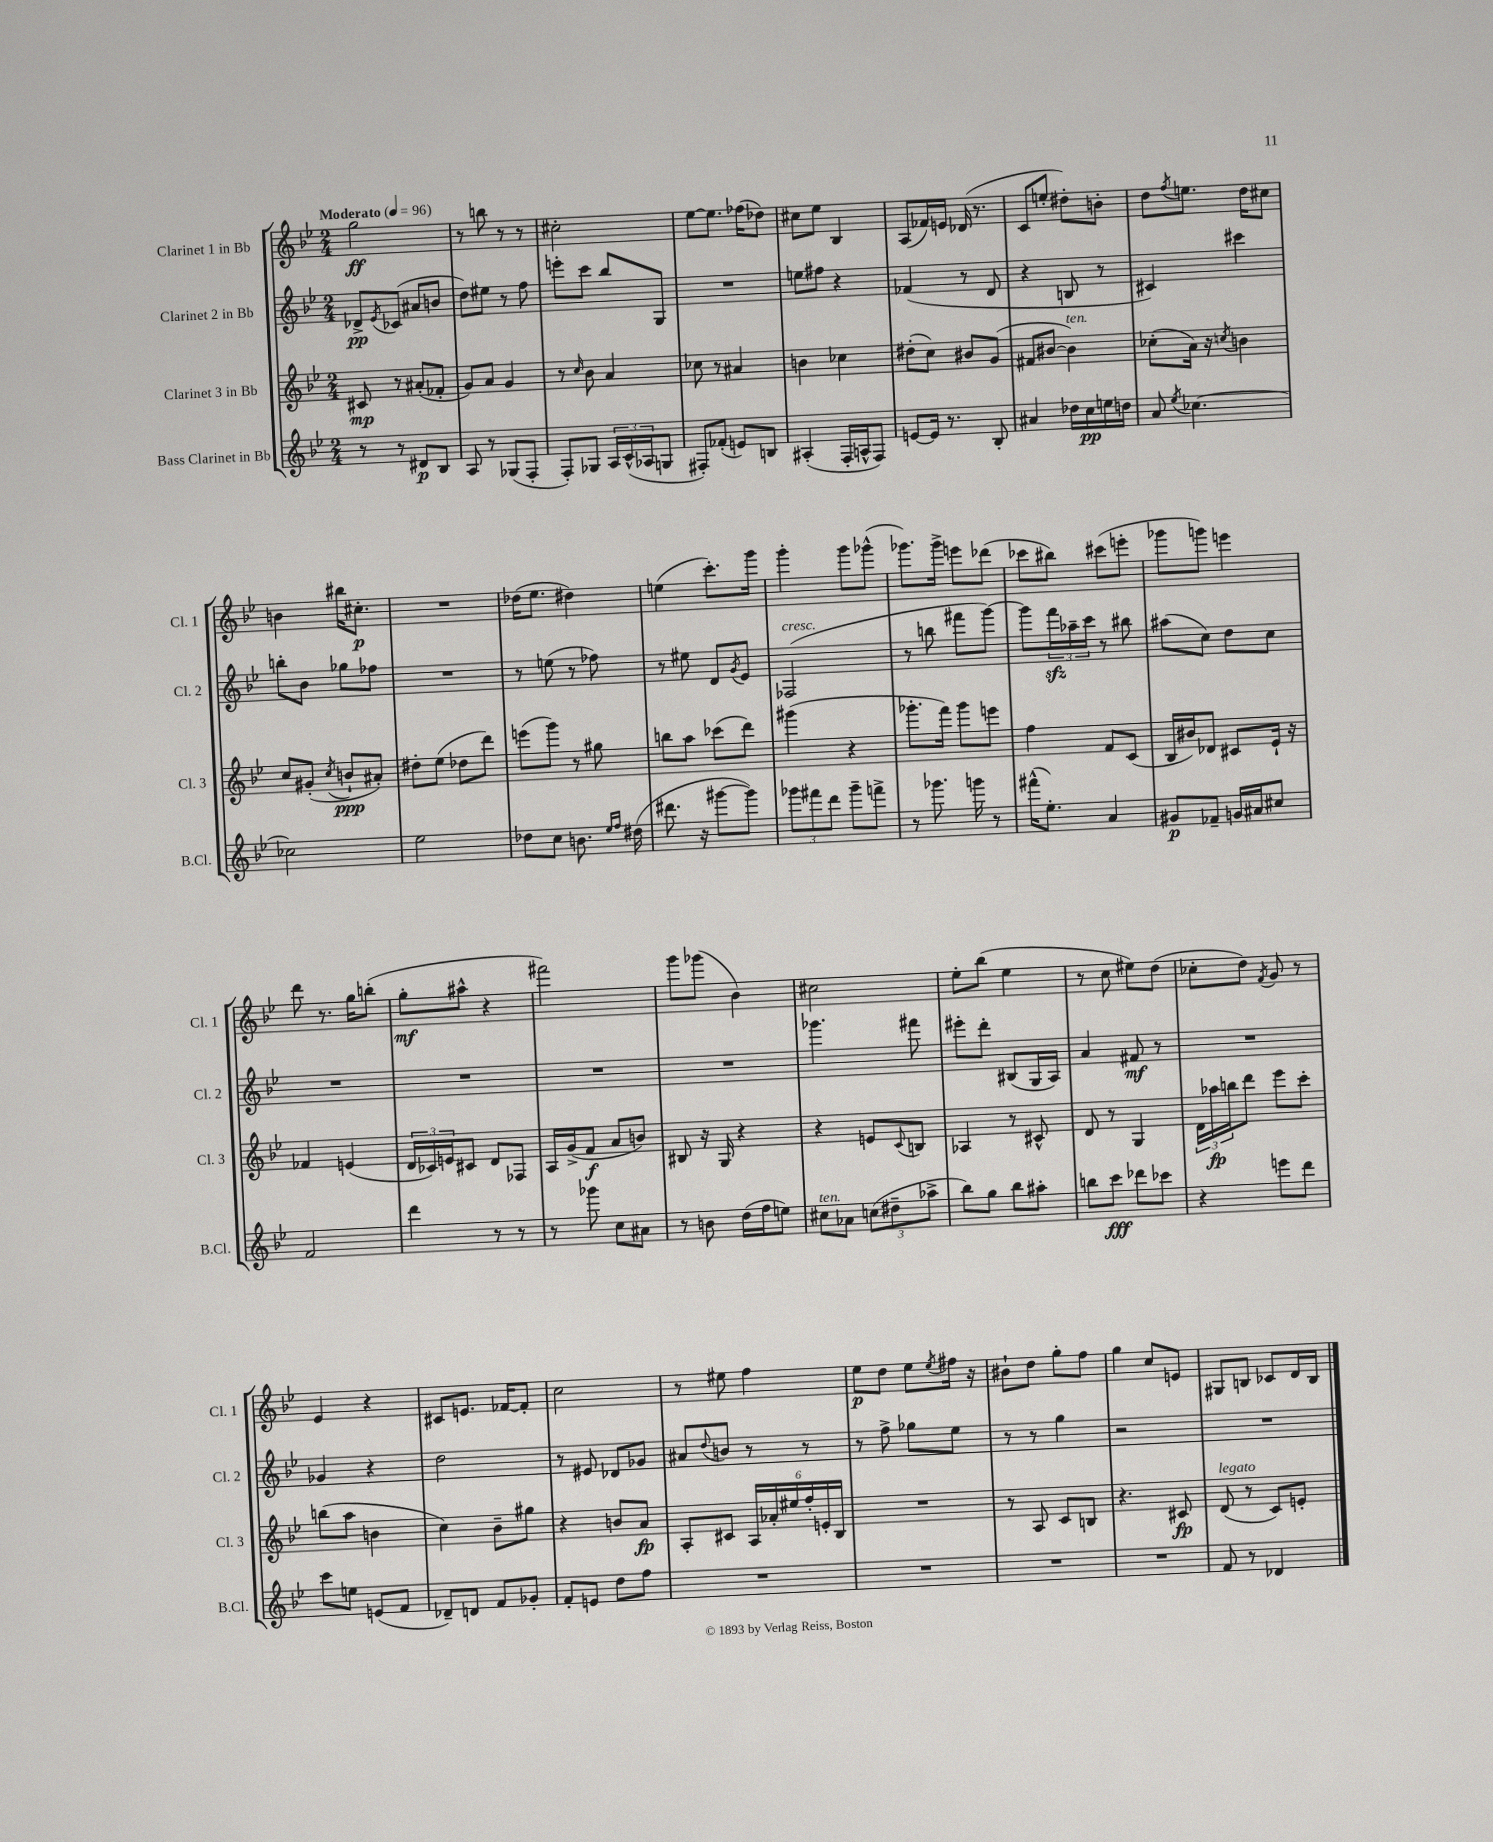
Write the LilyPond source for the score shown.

<<
\new StaffGroup <<
\new Staff = "s0" \with { instrumentName = "Clarinet 1 in Bb" shortInstrumentName = "Cl. 1" } {
    \clef treble \key bes \major \numericTimeSignature \time 2/4 \tempo "Moderato" 4 = 96
    g''2\ff |
    r8 b''8 r8 r8 |
    cis''2-. |
    ees''8~ ees''8. fes''16( des''8) |
    cis''8 ees''8 bes4 |
    a8( fes'16) e'16 des'16( r8. |
    c'8 e''8-. dis''8-.) b'8-. |
    d''8 \acciaccatura { f''8 } e''8. d''16 cis''8 |
    b'4 bis''16 cis''8.-.\p |
    R2 |
    des''16( ees''8. dis''4) |
    e''4( c'''8.-.) g'''16 |
    g'''4-. g'''8 ges'''8-^( |
    ges'''8.) ges'''16-> e'''8 des'''8( |
    ces'''8 bis''8) cis'''8( e'''8-. |
    ges'''8 g'''8) e'''4 |
    d'''8 r8. g''16 b''8-.( |
    g''8-.\mf ais''8-^ r4 |
    fis'''2) |
    g'''8 ges'''8( bes'4) |
    cis''2 |
    ees''8-. bes''8( ees''4 |
    r8 c''8 eis''8) d''8( |
    ces''8-. d''8) \acciaccatura { f'8 } g'8 r8 |
    ees'4 r4 |
    cis'8 e'8. fes'16~ fes'8-. |
    c''2 |
    r8 eis''8 f''4 |
    ees''8\p d''8 ees''8 \acciaccatura { ees''8 } fis''16 r16 |
    bis'8-! d''8 g''8-. f''8 |
    g''4 c''8 e'8 |
    gis8 b8 ces'8 d'16 b16 \bar "|." |
}
\new Staff = "s1" \with { instrumentName = "Clarinet 2 in Bb" shortInstrumentName = "Cl. 2" } {
    \clef treble \key bes \major \numericTimeSignature \time 2/4
    des'8->\pp \acciaccatura { ees'8 } ces'8( ais'8 b'8 |
    d''8) eis''8 r8 f''8 |
    e'''8-. c'''8 bes''8 g8 |
    R2 |
    e''8 fis''8 r4 |
    fes'4( r8 d'8 |
    r4 b8 r8 |
    cis'4) cis'''4 |
    b''8-. bes'8 ges''8 fes''8 |
    R2 |
    r8 e''8( r8 fes''8) |
    r8 eis''8 d'8 \acciaccatura { g'8 } ees'8 |
    fes2^\markup { \italic "cresc." }( |
    r8 b''8 fis'''8 g'''8~) |
    g'''8 \tuplet 3/2 { f'''16\sfz aes''16-- c'''16 } r8 bis''8 |
    ais''8( c''8) d''8 c''8 |
    R2 |
    R2 |
    R2 |
    R2 |
    ges'''4. fis'''8 |
    eis'''8-. d'''8-. bis8( g16 a16) |
    a'4 fis'8\mf r8 |
    R2 |
    ges'4 r4 |
    d''2 |
    r8 eis'8 des'8 ges'8 |
    ais'8 \appoggiatura { d''8 } b'8 r8 r8 |
    r8 f''8-> ges''8 ees''8 |
    r8 r8 g''4 |
    r2 |
    R2 \bar "|." |
}
\new Staff = "s2" \with { instrumentName = "Clarinet 3 in Bb" shortInstrumentName = "Cl. 3" } {
    \clef treble \key bes \major \numericTimeSignature \time 2/4
    cis'8\mp r8 ais'8-.( fes'8-. |
    g'8) a'8 g'4 |
    r8 \grace { c''16 } bes'8 a'4 |
    ces''8 r8 ais'4 |
    b'4 ces''4 |
    dis''8-.( c''8) bis'8 g'8( |
    fis'8 bis'8~ bis'4^\markup { \italic "ten." }) |
    ces''8-.( a'16) r16 \acciaccatura { c''8 } b'4 |
    c''8 gis'8-.( \acciaccatura { c''8 } b'8-!\ppp ais'8-.) |
    dis''8-. ees''8( des''8 d'''8) |
    e'''8( g'''8) r8 gis''8 |
    b''8 a''8 ces'''8( d'''8) |
    gis'''4( r4 |
    ges'''8.-. f'''16) ges'''8 e'''8 |
    f''4 f'8 c'8( |
    bes16 bis'16) des'8 cis'8 ees'16-! r16 |
    fes'4 e'4( |
    \tuplet 3/2 { d'16 ces'16) e'16 } cis'8 d'8 fes8 |
    a16 g'16->( f'8\f a'8 b'8) |
    bis8 r16 g16 r4 |
    r4 e'8 \appoggiatura { c'8 } b8 |
    aes4 r8 cis'8-^ |
    d'8 r8 g4 |
    \tuplet 3/2 { d'16 aes''16\fp b''16 } d'''8 ees'''8 c'''8-. |
    b''8( a''8 b'4 |
    c''4) bes'8-- gis''8 |
    r4 b'8 a'8\fp |
    a8-. cis'8 \tuplet 6/4 { a16 aes'16-. eis''16 f''16-. e'16-. bes16 } |
    R2 |
    r8 a8 c'8 b8 |
    r4. cis'8\fp |
    d'8^\markup { \italic "legato" }( r8 c'8) e'8-. \bar "|." |
}
\new Staff = "s3" \with { instrumentName = "Bass Clarinet in Bb" shortInstrumentName = "B.Cl." } {
    \clef treble \key bes \major \numericTimeSignature \time 2/4
    r8 r8 dis'8\p bes8 |
    a8 r8 ges8( f8-. |
    f8-.) ges8 \tuplet 3/2 { a16 c'16-^( aes16 } g8 |
    fis8-.) fes'8-.( e'8) b8 |
    ais4-.( f16-. a16-^ f8) |
    e'8~ e'16 r8. bes8-. |
    ais'4 des''16 c''16\pp e''16 d''16 |
    a'8 \acciaccatura { ees''8 } ces''4.~ |
    ces''2 |
    ees''2 |
    des''8 c''8 b'8. \grace { ees''16 f''16 } dis''16( |
    dis'''8. r16 gis'''8~ gis'''8) |
    \tuplet 3/2 { ges'''8 fis'''8 d'''8 } ges'''8-- f'''8-> |
    r8 ges'''8. g'''16 r8 |
    fis'''16-^( ees''8.-.) a'4 |
    gis'8\p fes'8-- g'16 ais'16 cis''8 |
    f'2 |
    d'''4 r8 r8 |
    r8 ges'''8 c''8 ais'8 |
    r8 b'8 d''16( f''16 e''8) |
    cis''8^\markup { \italic "ten." } aes'8 \tuplet 3/2 { c''8( dis''8-- aes''8-> } |
    bes''8) g''8 bes''8 ais''8-. |
    b''8 c'''8\fff des'''8 ces'''8 |
    r4 e'''8 d'''8 |
    c'''8 e''8 e'8( f'8 |
    des'8--) d'8 f'8 ges'8-. |
    f'8-. e'8 d''8 f''8 |
    R2 |
    R2 |
    R2 |
    R2 |
    f'8 r8 des'4 \bar "|." |
}
>>
>>
\layout { \context { \Score \remove "Bar_number_engraver" } }
